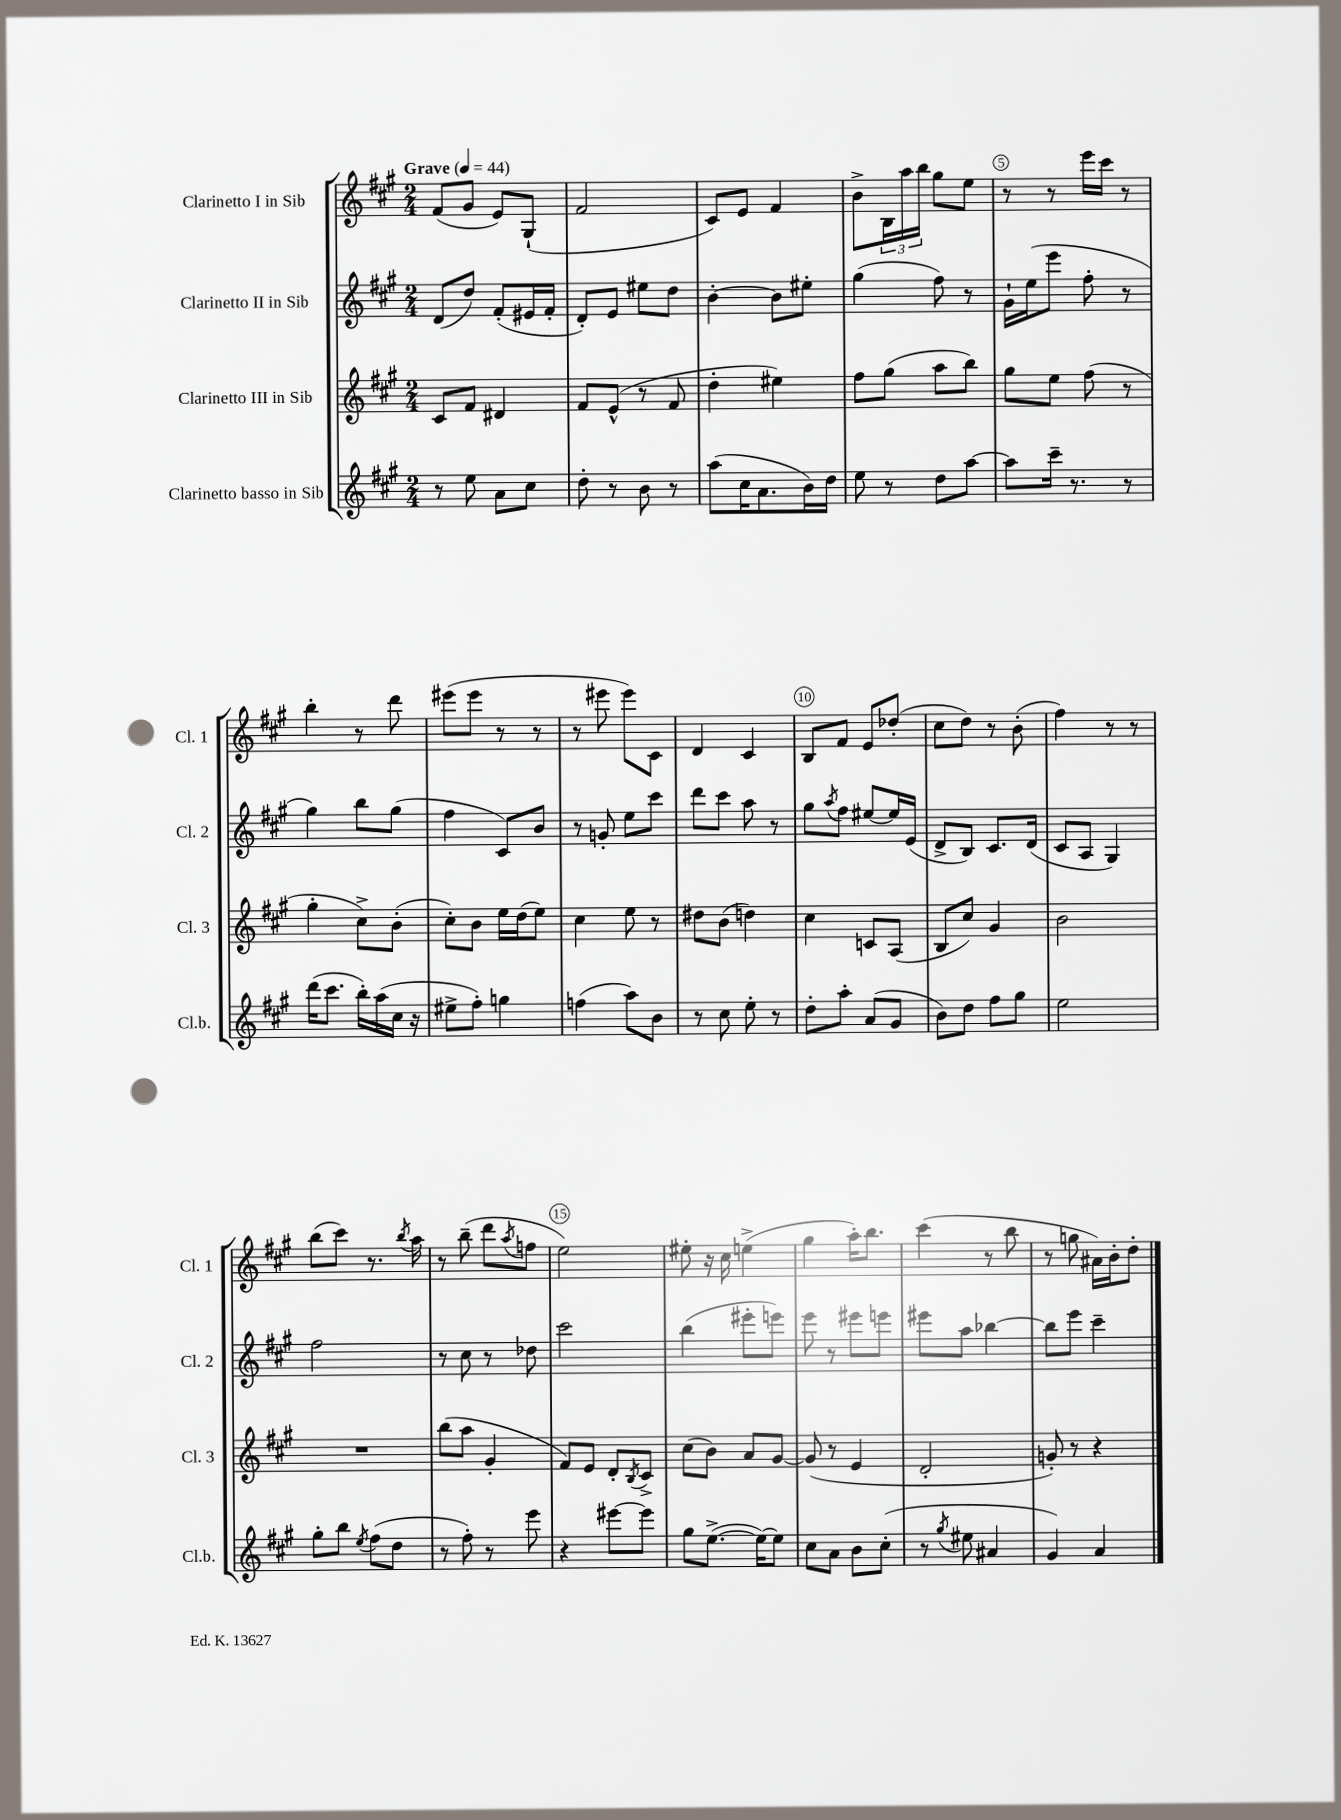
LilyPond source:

<<
\new StaffGroup <<
\new Staff = "s0" \with { instrumentName = "Clarinetto I in Sib" shortInstrumentName = "Cl. 1" } {
    \clef treble \key a \major \numericTimeSignature \time 2/4 \tempo "Grave" 4 = 44
    fis'8( gis'8 e'8) gis8-!( |
    fis'2 |
    cis'8) e'8 fis'4 |
    b'8-> \tuplet 3/2 { b16 a''16 b''16 } gis''8 e''8 |
    r8 r8 e'''16 cis'''16 r8 |
    b''4-. r8 d'''8 |
    eis'''8( eis'''8 r8 r8 |
    r8 eis'''8 eis'''8) cis'8 |
    d'4 cis'4 |
    b8 fis'8 e'8 des''8-.( |
    cis''8 d''8) r8 b'8-.( |
    fis''4) r8 r8 |
    b''8( cis'''8) r8. \acciaccatura { b''8 } a''16 |
    r8 b''8--( d'''8 \acciaccatura { a''8 } f''8 |
    e''2) |
    eis''8-. r16 cis''16 e''4->( |
    gis''4 a''16-.) b''8. |
    cis'''4( r8 b''8 |
    r8 g''8 ais'16) b'16-. d''8-. \bar "|." |
}
\new Staff = "s1" \with { instrumentName = "Clarinetto II in Sib" shortInstrumentName = "Cl. 2" } {
    \clef treble \key a \major \numericTimeSignature \time 2/4
    d'8( d''8) fis'8-.( eis'16 fis'16-. |
    d'8-.) e'8 eis''8 d''8 |
    b'4~-. b'8 eis''8-. |
    gis''4( fis''8) r8 |
    gis'16-! e''16( e'''8 fis''8-. r8 |
    gis''4) b''8 gis''8( |
    fis''4 cis'8) b'8 |
    r8 g'8-. e''8 cis'''8 |
    d'''8 cis'''8 a''8 r8 |
    gis''8 \acciaccatura { a''8 } fis''8 eis''8~ eis''16 e'16( |
    d'8-> b8) cis'8. d'16( |
    cis'8 a8 gis4) |
    fis''2 |
    r8 cis''8 r8 des''8 |
    cis'''2 |
    b''4( eis'''8-. e'''8) |
    e'''8 r8 eis'''8 e'''8 |
    eis'''8 a''8 bes''4~ |
    bes''8 e'''8 cis'''4-- \bar "|." |
}
\new Staff = "s2" \with { instrumentName = "Clarinetto III in Sib" shortInstrumentName = "Cl. 3" } {
    \clef treble \key a \major \numericTimeSignature \time 2/4
    cis'8 fis'8 dis'4 |
    fis'8 e'8-^( r8 fis'8 |
    d''4-. eis''4) |
    fis''8 gis''8( a''8 b''8) |
    gis''8 e''8 fis''8( r8 |
    gis''4-. cis''8->) b'8-.( |
    cis''8-.) b'8 e''16 d''16( e''8) |
    cis''4 e''8 r8 |
    dis''8 b'8( d''4) |
    cis''4 c'8 a8( |
    b8 cis''8) gis'4 |
    b'2 |
    R2 |
    b''8( a''8 gis'4-. |
    fis'8) e'8 d'8-. \acciaccatura { b8 } cis'8-> |
    cis''8( b'8) a'8 gis'8~ |
    gis'8( r8 e'4 |
    d'2-. |
    g'8-.) r8 r4 \bar "|." |
}
\new Staff = "s3" \with { instrumentName = "Clarinetto basso in Sib" shortInstrumentName = "Cl.b." } {
    \clef treble \key a \major \numericTimeSignature \time 2/4
    r8 e''8 a'8 cis''8 |
    d''8-. r8 b'8 r8 |
    a''8( cis''16 a'8. b'16) d''16 |
    e''8 r8 d''8 a''8~ |
    a''8 cis'''16-- r8. r8 |
    d'''16( cis'''8. b''16-.) a''16( cis''16 r16 |
    eis''8-> fis''8-.) g''4 |
    f''4( a''8) b'8 |
    r8 cis''8 e''8-. r8 |
    d''8-. a''8-. a'8( gis'8 |
    b'8) d''8 fis''8 gis''8 |
    e''2 |
    gis''8-. b''8 \acciaccatura { e''8 } fis''8( d''8 |
    r8 fis''8-.) r8 e'''8 |
    r4 eis'''8~ eis'''8 |
    gis''8 e''8.~->( e''16~) e''8 |
    cis''8 a'8 b'8 cis''8-.( |
    r8 \acciaccatura { gis''8 } eis''8 ais'4 |
    gis'4) a'4 \bar "|." |
}
>>
>>
\layout { \context { \Score \override BarNumber.break-visibility = ##(#f #t #t) barNumberVisibility = #(every-nth-bar-number-visible 5) \override BarNumber.stencil = #(make-stencil-circler 0.1 0.3 ly:text-interface::print) } }
